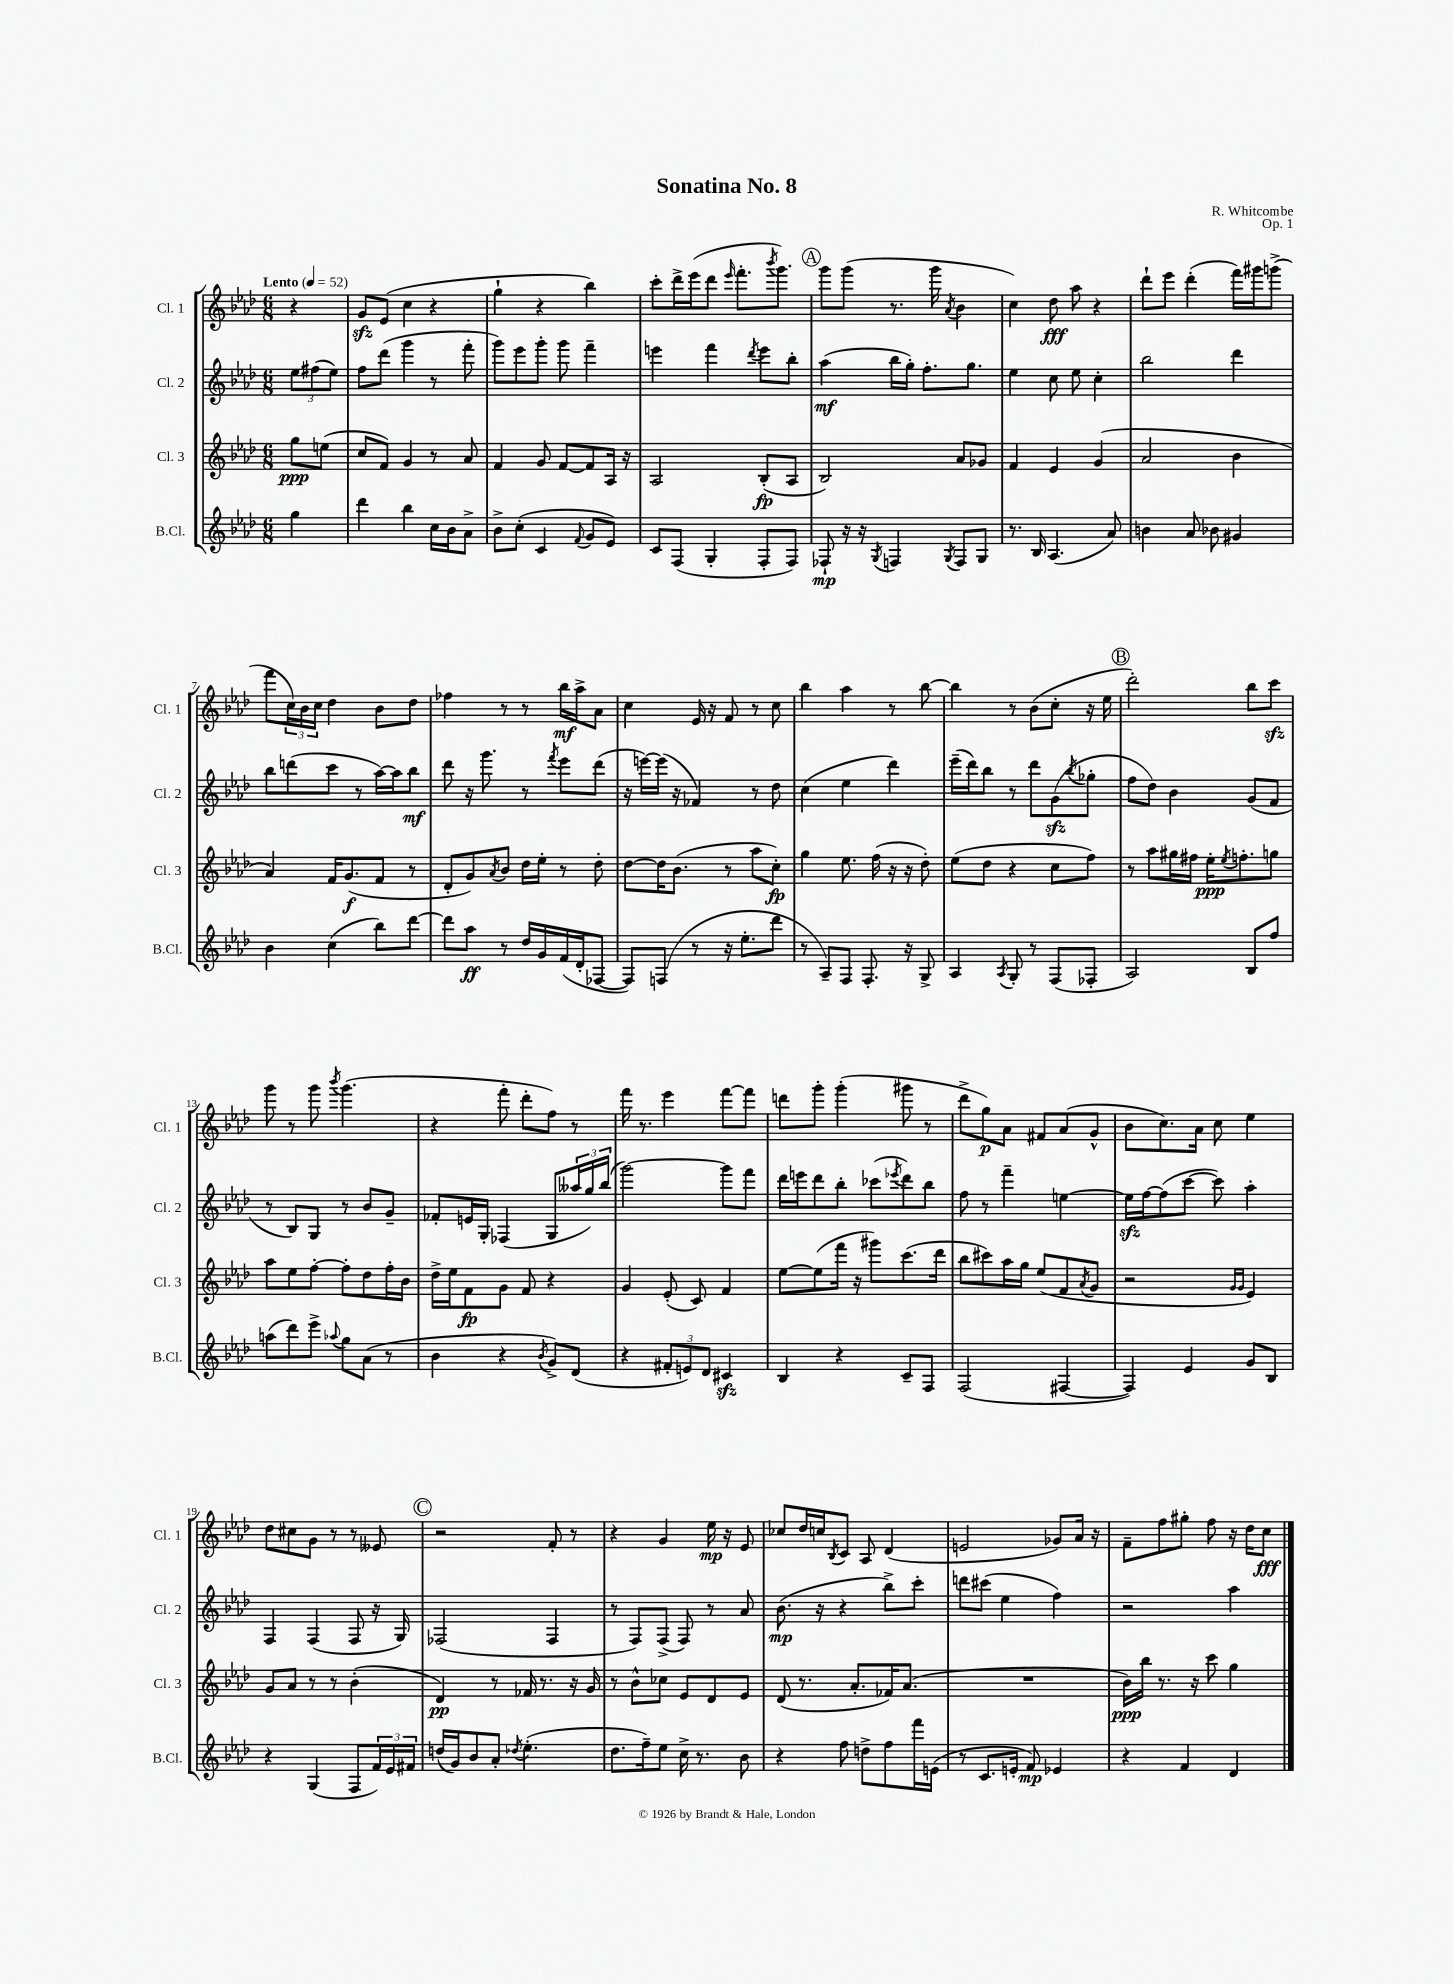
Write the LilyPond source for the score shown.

\header { title = "Sonatina No. 8" composer = "R. Whitcombe" opus = "Op. 1" }
<<
\new StaffGroup <<
\new Staff = "s0" \with { instrumentName = "Cl. 1" shortInstrumentName = "Cl. 1" } {
    \clef treble \key aes \major \numericTimeSignature \time 6/8 \partial 4 \tempo "Lento" 4 = 52
    r4 |
    g'8\sfz ees'8( c''4 r4 |
    g''4-! r4 bes''4) |
    c'''8-. des'''16-> ees'''16( des'''8 \grace { ees'''16 } f'''8.-. \acciaccatura { bes'''8 } g'''8.) |
    \mark \markup { \circle "A" } g'''8 g'''8( r8. g'''16 \acciaccatura { aes'8 } bes'4 |
    c''4) des''8\fff aes''8 r4 |
    des'''8-! ees'''8 des'''4-.( f'''16) gis'''16 g'''8->( |
    f'''8 \tuplet 3/2 { c''16) bes'16 c''16 } des''4 bes'8 des''8 |
    fes''4 r8 r8 bes''16\mf aes''16-> aes'8 |
    c''4 ees'16 r16 f'8 r8 c''8 |
    bes''4 aes''4 r8 bes''8~ |
    bes''4 r8 bes'8( c''8-. r16 ees''16 |
    \mark \markup { \circle "B" } des'''2-.) bes''8 c'''8\sfz |
    g'''8 r8 g'''8 \acciaccatura { bes'''8 } g'''4.( |
    r4 f'''8-. des'''8-. f''8) r8 |
    f'''16 r8. ees'''4 f'''8~ f'''8 |
    d'''8 g'''8-. g'''4-.( gis'''8 r8 |
    des'''8-> g''8\p) aes'8 fis'8 aes'8( g'8-^ |
    bes'8 c''8.) aes'16 c''8 ees''4 |
    des''8 cis''8 g'8 r8 r8 eeses'8 |
    \mark \markup { \circle "C" } r2 f'8-. r8 |
    r4 g'4 ees''16\mp r16 ees'8 |
    ces''8 des''16 c''16 \acciaccatura { bes8 } c'8 aes8 des'4( |
    e'2 ges'8) aes'16 r16 |
    f'8-- f''8 gis''8-. f''8 r16 des''16 c''8\fff \bar "|." |
}
\new Staff = "s1" \with { instrumentName = "Cl. 2" shortInstrumentName = "Cl. 2" } {
    \clef treble \key aes \major \numericTimeSignature \time 6/8 \partial 4
    \tuplet 3/2 { ees''8 fis''8( ees''8) } |
    f''8 des'''8( g'''4 r8 f'''8-. |
    g'''8) ees'''8 g'''8-. g'''8 f'''4-- |
    e'''4 f'''4 \acciaccatura { des'''8 } e'''8 bes''8-. |
    \mark \markup { \circle "A" } aes''4\mf( bes''16 g''16-.) f''8.-. g''8. |
    ees''4 c''8 ees''8 c''4-. |
    bes''2 des'''4 |
    bes''8 d'''8( c'''8 r8 aes''16~) aes''16 bes''8\mf |
    des'''8 r16 g'''8. r8 \acciaccatura { f'''8 } ees'''8 des'''8( |
    r16 e'''16~) e'''16( r16 fes'4) r8 des''8 |
    c''4( ees''4 des'''4) |
    ees'''16--( des'''16) bes''8 r8 des'''8 g'8\sfz( \acciaccatura { bes''8 } ges''8-. |
    \mark \markup { \circle "B" } f''8 des''8) bes'4 g'8( f'8 |
    r8 bes8) g8 r8 bes'8 g'8-- |
    fes'8-. e'16 g16-. fes4( g8 \tuplet 3/2 { aeses''16 g''16) bes''16( } |
    g'''2~) g'''8 f'''8 |
    des'''16 e'''16 des'''8 bes''8-. ces'''8( \acciaccatura { ees'''8 } des'''8) bes''8 |
    f''8 r8 f'''4-- e''4~ |
    e''16\sfz f''16~ f''8( c'''8~ c'''8) aes''4-. |
    f4 f4( f8 r16 g16) |
    \mark \markup { \circle "C" } fes2( fes4 |
    r8 f8) f8->( f8) r8 aes'8 |
    bes'8.\mp( r16 r4 bes''8->) c'''8-. |
    d'''8 cis'''8( ees''4 f''4) |
    r2 aes''4 \bar "|." |
}
\new Staff = "s2" \with { instrumentName = "Cl. 3" shortInstrumentName = "Cl. 3" } {
    \clef treble \key aes \major \numericTimeSignature \time 6/8 \partial 4
    g''8\ppp e''8( |
    c''8 f'8) g'4 r8 aes'8 |
    f'4 g'8 f'8~ f'8 aes16 r16 |
    aes2 bes8-.\fp( aes8 |
    \mark \markup { \circle "A" } bes2) aes'8 ges'8 |
    f'4 ees'4 g'4( |
    aes'2 bes'4 |
    aes'4) f'16 g'8.\f( f'8 r8 |
    des'8-. g'8) \acciaccatura { aes'8 } bes'8 des''16 ees''16-. r8 des''8-. |
    des''8~ des''16 bes'8.( r8 aes''8 c''8-.\fp) |
    g''4 ees''8. f''16( r16 r16 des''8-.) |
    ees''8( des''8 r4 c''8 f''8) |
    \mark \markup { \circle "B" } r8 aes''8 gis''16 fis''16 ees''16-.\ppp \acciaccatura { ees''8 } f''8.-. g''8 |
    aes''8 ees''8 f''8~-. f''8-. des''8 f''16-. bes'16 |
    des''16-> ees''16 f'8\fp g'8 f'8 r4 |
    g'4 ees'8-.( c'8) f'4 |
    ees''8~ ees''8( f'''16 r16 gis'''8) c'''8.( des'''16 |
    bes''8 cis'''8) aes''16 g''16 ees''8( f'8 \acciaccatura { aes'8 } g'8 |
    r2 \grace { g'16 g'16 } ees'4) |
    g'8 aes'8 r8 r8 bes'4-.( |
    \mark \markup { \circle "C" } des'4\pp) r8 fes'16 r8. r16 g'16 |
    r8 bes'8-^ ces''8 ees'8 des'8 ees'8 |
    des'8( r8. aes'8.-. fes'16) aes'8.( |
    R2. |
    bes'16\ppp) bes''16 r8. r16 c'''8 g''4 \bar "|." |
}
\new Staff = "s3" \with { instrumentName = "B.Cl." shortInstrumentName = "B.Cl." } {
    \clef treble \key aes \major \numericTimeSignature \time 6/8 \partial 4
    g''4 |
    des'''4 bes''4 c''16 bes'16 aes'8-> |
    bes'8-> c''8-.( c'4 \appoggiatura { f'8 } g'8 ees'8) |
    c'8 f8( g4-. f8-. f8) |
    \mark \markup { \circle "A" } fes8-!\mp r16 r16 \acciaccatura { g8 } f4 \acciaccatura { g8 } f8 g8 |
    r8. bes16 aes4.( aes'8) |
    b'4 aes'8 bes'8 gis'4 |
    bes'4 c''4( bes''8) des'''8~ |
    des'''8 aes''8\ff r8 des''16 g'16 f'16( des'16-. fes8~ |
    fes8) f8( r8 r16 ees''8.-. des'''8 |
    r8 aes8--) f8 f8.-. r16 g8-> |
    aes4 \acciaccatura { aes8 } g8-. r8 f8( fes8-. |
    \mark \markup { \circle "B" } aes2) bes8 f''8 |
    a''8( des'''8) ees'''8-> \appoggiatura { aes''8 } g''8 aes'8( r8 |
    bes'4 r4 \acciaccatura { bes'8 } g'8->) des'8( |
    r4 \tuplet 3/2 { fis'8-. e'8) des'8 } cis'4\sfz |
    bes4 r4 c'8-- f8 |
    f2( fis4~ |
    fis4) ees'4 g'8 bes8 |
    r4 g4( f8 \tuplet 3/2 { f'16) ees'16 fis'16 } |
    \mark \markup { \circle "C" } d''16( g'16) bes'8 aes'8-. \acciaccatura { des''8 } ees''4.-.( |
    des''8. f''16--) ees''8 c''16-> r8. bes'8 |
    r4 f''8 d''8-> f''8 f'''16 e'16( |
    r8 c'8. e'16-. f'8\mp) ees'4 |
    r4 f'4 des'4 \bar "|." |
}
>>
>>
